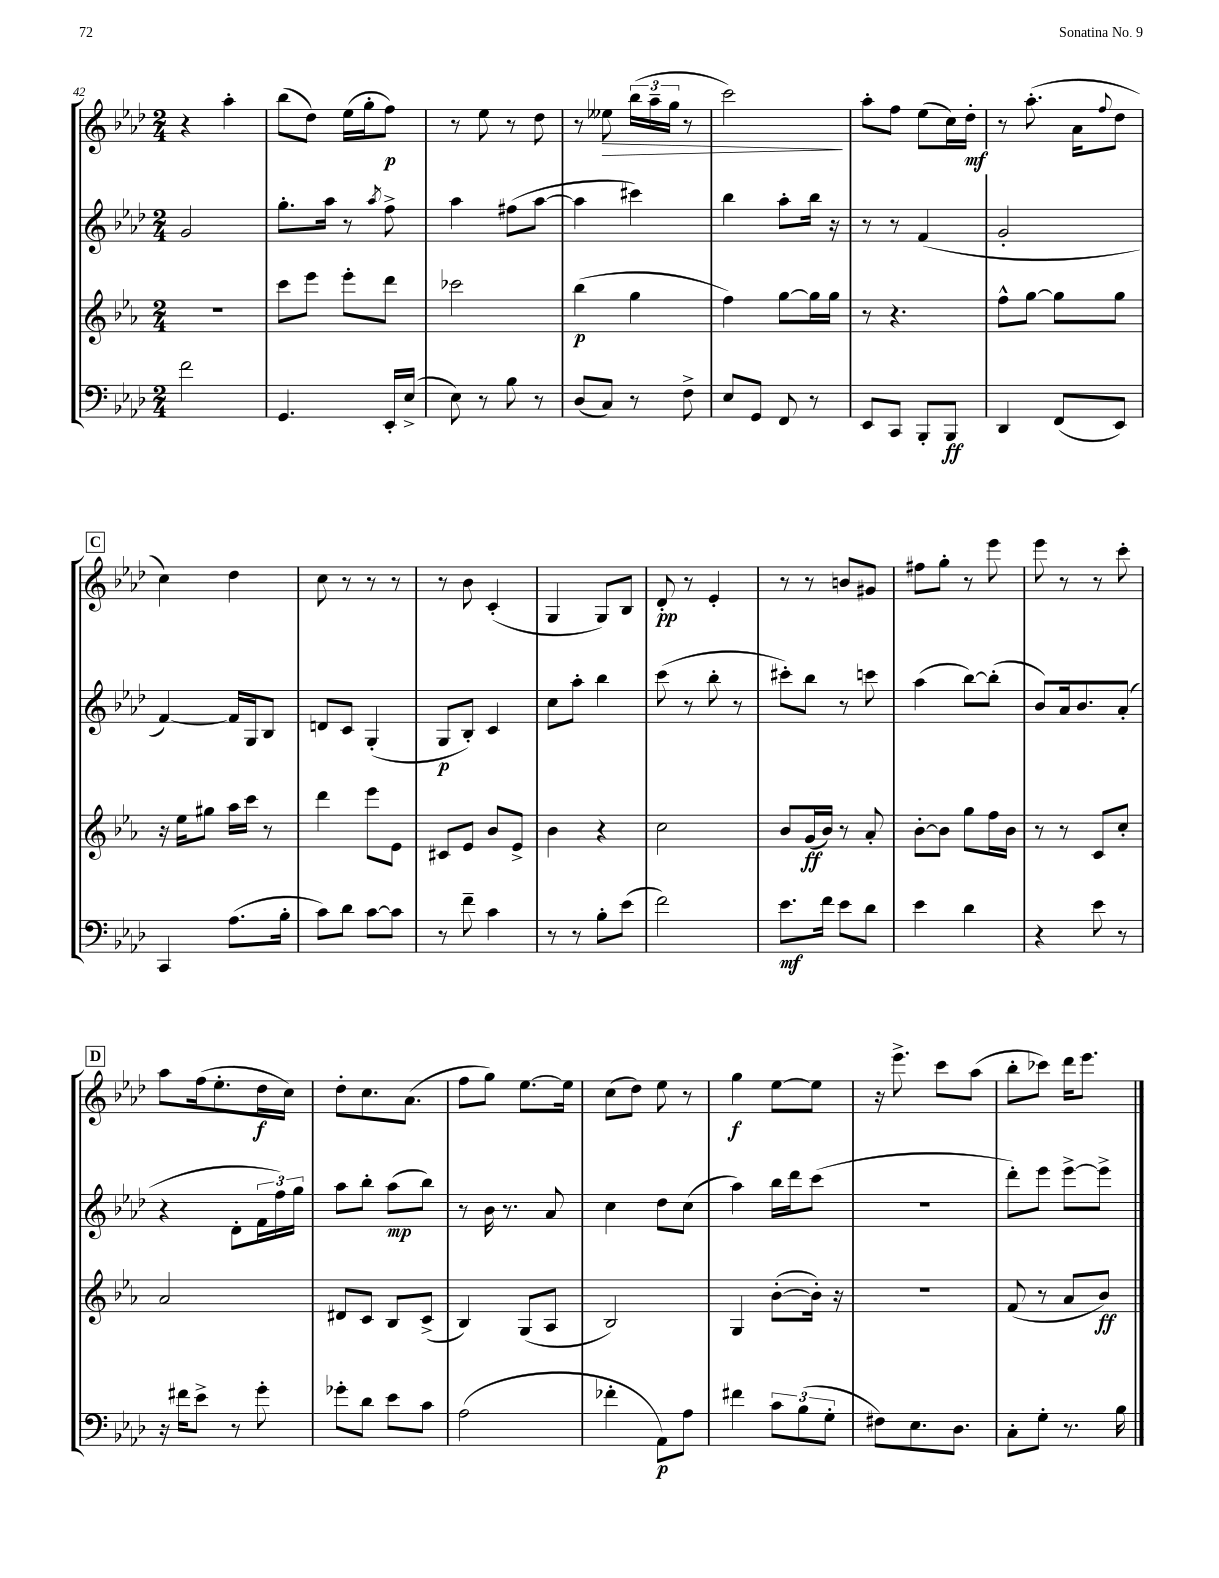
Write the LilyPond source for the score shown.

<<
\new StaffGroup <<
\new Staff = "s0" {
    \clef treble \key aes \major \numericTimeSignature \time 2/4
    r4 aes''4-. |
    bes''8( des''8) ees''16( g''16-. f''8\p) |
    r8 ees''8 r8 des''8 |
    r8 eeses''8\> \tuplet 3/2 { bes''16( aes''16-- g''16 } r8 |
    c'''2\!) |
    aes''8-. f''8 ees''8( c''16) des''16-.\mf |
    r8 aes''8.-.( aes'16 \appoggiatura { f''8 } des''8 |
    \mark \markup { \box "C" } c''4) des''4 |
    c''8 r8 r8 r8 |
    r8 bes'8 c'4-.( |
    g4 g8) bes8 |
    des'8-.\pp r8 ees'4-. |
    r8 r8 b'8 gis'8 |
    fis''8 g''8-. r8 ees'''8 |
    ees'''8 r8 r8 c'''8-. |
    \mark \markup { \box "D" } aes''8 f''16( ees''8.-. des''16\f c''16) |
    des''8-. c''8. aes'8.( |
    f''8 g''8) ees''8.~ ees''16 |
    c''8( des''8) ees''8 r8 |
    g''4\f ees''8~ ees''8 |
    r16 ees'''8.-> c'''8 aes''8( |
    bes''8-. ces'''8) des'''16 ees'''8. \bar "|." |
}
\new Staff = "s1" {
    \clef treble \key aes \major \numericTimeSignature \time 2/4
    g'2 |
    g''8.-. aes''16 r8 \acciaccatura { aes''8 } f''8-> |
    aes''4 fis''8( aes''8~ |
    aes''4 cis'''4) |
    bes''4 aes''8-. bes''16 r16 |
    r8 r8 f'4( |
    g'2-. |
    \mark \markup { \box "C" } f'4~) f'16 g16 bes8 |
    d'8 c'8 g4-.( |
    g8\p bes8-.) c'4 |
    c''8 aes''8-. bes''4 |
    c'''8( r8 bes''8-. r8 |
    cis'''8-.) bes''8 r8 c'''8 |
    aes''4( bes''8~) bes''8-.( |
    bes'8) aes'16 bes'8. aes'8-.( |
    \mark \markup { \box "D" } r4 des'8-. \tuplet 3/2 { f'16 f''16) g''16 } |
    aes''8 bes''8-. aes''8\mp( bes''8) |
    r8 bes'16 r8. aes'8 |
    c''4 des''8 c''8( |
    aes''4) bes''16 des'''16 c'''8( |
    r2 |
    des'''8-.) ees'''8 ees'''8~-> ees'''8-> \bar "|." |
}
\new Staff = "s2" {
    \clef treble \key ees \major \numericTimeSignature \time 2/4
    R2 |
    c'''8 ees'''8 ees'''8-. d'''8 |
    ces'''2 |
    bes''4\p( g''4 |
    f''4) g''8~ g''16 g''16 |
    r8 r4. |
    f''8-^ g''8~ g''8 g''8 |
    \mark \markup { \box "C" } r16 ees''16 gis''8 aes''16 c'''16 r8 |
    d'''4 ees'''8 ees'8 |
    cis'8 ees'8 bes'8 ees'8-> |
    bes'4 r4 |
    c''2 |
    bes'8 g'16\ff( bes'16) r8 aes'8-. |
    bes'8~-. bes'8 g''8 f''16 bes'16 |
    r8 r8 c'8 c''8-. |
    \mark \markup { \box "D" } aes'2 |
    dis'8 c'8 bes8 c'8->( |
    bes4) g8( aes8 |
    bes2) |
    g4 bes'8~-.( bes'16-.) r16 |
    r2 |
    f'8( r8 aes'8 bes'8\ff) \bar "|." |
}
\new Staff = "s3" {
    \clef bass \key aes \major \numericTimeSignature \time 2/4
    f'2 |
    g,4. ees,16-. ees16->( |
    ees8) r8 bes8 r8 |
    des8( c8) r8 f8-> |
    ees8 g,8 f,8 r8 |
    ees,8 c,8 bes,,8-. bes,,8\ff |
    des,4 f,8( ees,8) |
    \mark \markup { \box "C" } c,4 aes8.( bes16-. |
    c'8) des'8 c'8~ c'8 |
    r8 f'8-- c'4 |
    r8 r8 bes8-. ees'8( |
    f'2) |
    ees'8.\mf f'16 ees'8 des'8 |
    ees'4 des'4 |
    r4 ees'8 r8 |
    \mark \markup { \box "D" } r16 fis'16 ees'8-> r8 g'8-. |
    ges'8-. des'8 ees'8 c'8 |
    aes2( |
    fes'4-. aes,8\p) aes8 |
    fis'4 \tuplet 3/2 { c'8 bes8( g8-. } |
    fis8) ees8. des8. |
    c8-. g8-. r8. bes16 \bar "|." |
}
>>
>>
\layout { \context { \Score currentBarNumber = #42 } }
